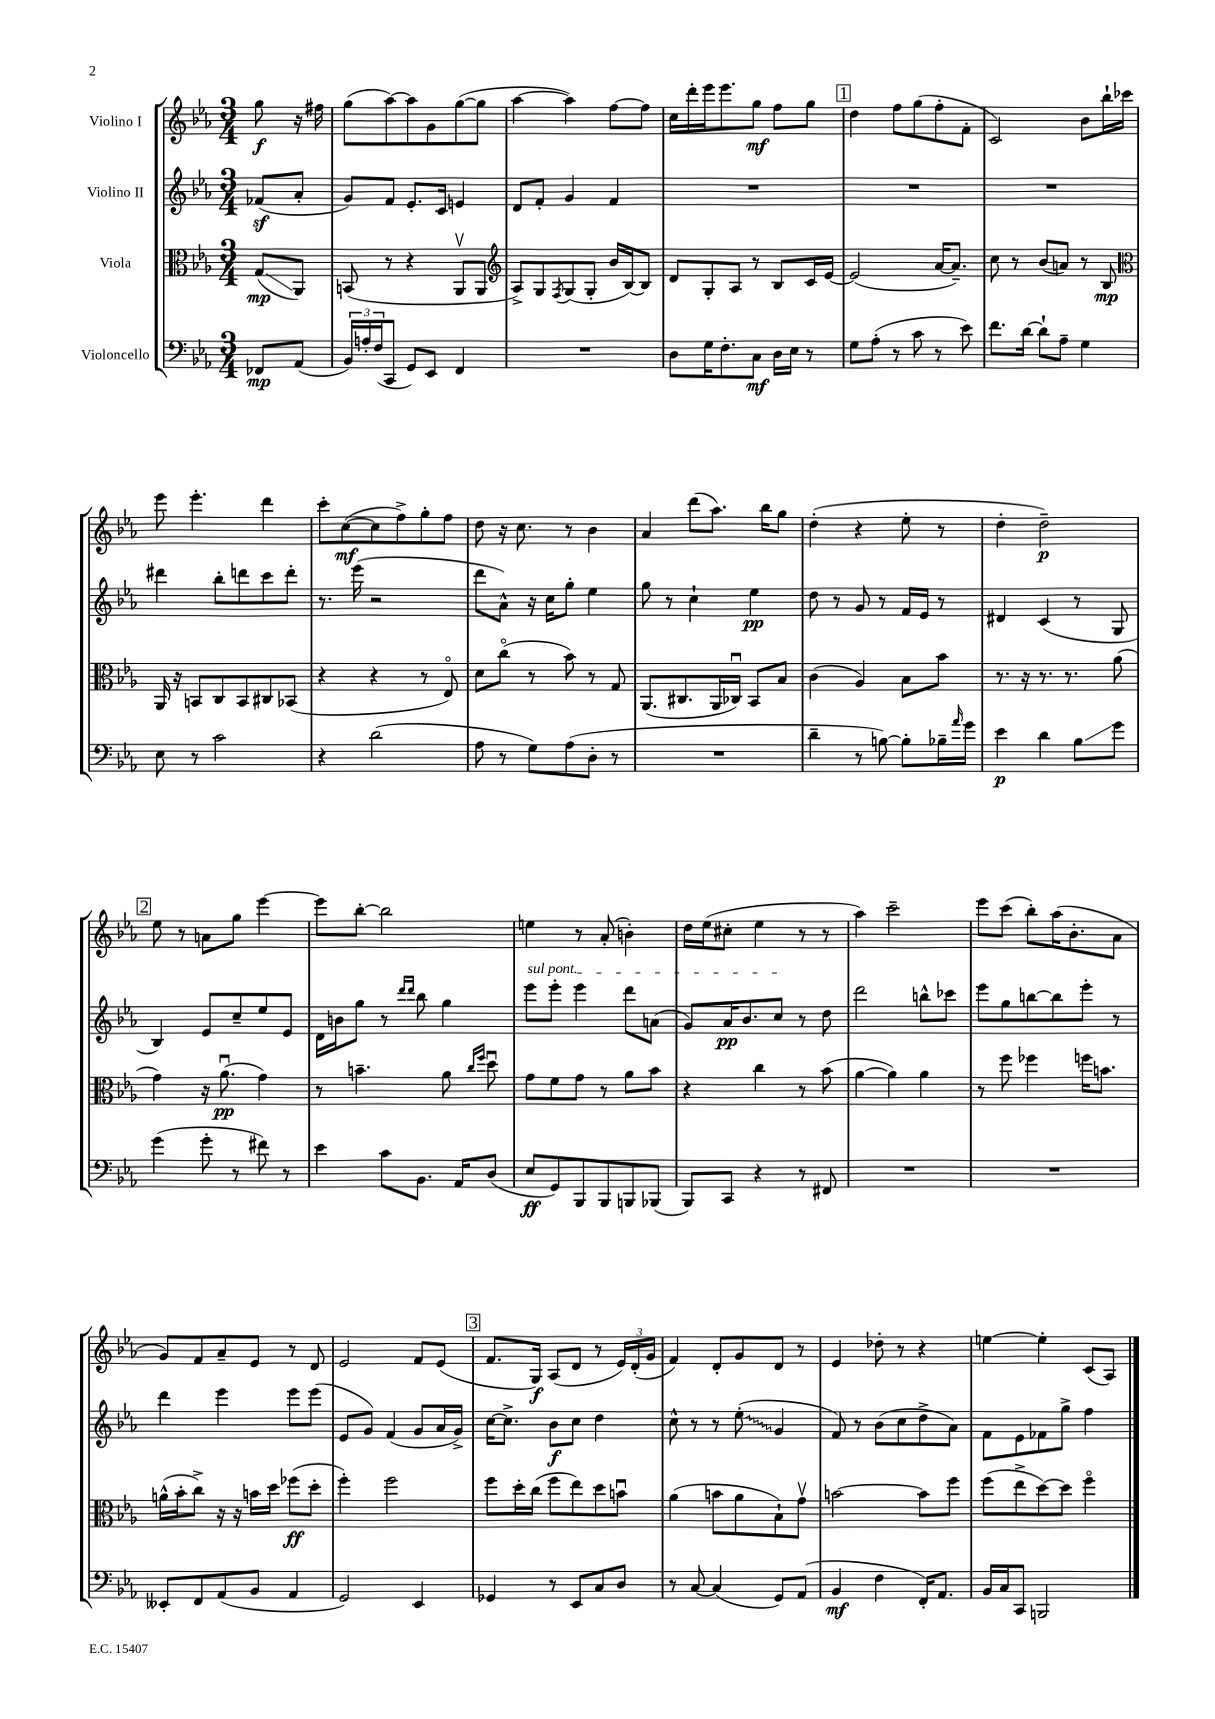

**kern	**kern	**kern	**kern
*staff4	*staff3	*staff2	*staff1
*clefF4	*clefC3	*clefG2	*clefG2
*k[b-e-a-]	*k[b-e-a-]	*k[b-e-a-]	*k[b-e-a-]
*M3/4	*M3/4	*M3/4	*M3/4
8FF-	(8G	(8f-	8gg
(8AA-	8AA-)	8a-'	16r
.	.	.	16ff#
=	=	=	=
24BB-)	(8BB	8g)	(8gg
24A'	.	.	.
(24F	.	.	.
8CC	8r	8f	[8aa-)
8GG)	4r	8.e-'	8aa-]
8EE-	.	.	8g
.	.	16c	.
4FF	8AA-v	4e	([8gg
.	8AA-	.	8gg]
=	=	=	=
*	*clefG2	*	*
2.r	8A-^)	8d	[4aa-
.	8G	8f'	.
.	8qF	.	.
.	(8G	4g	4aa-])
.	8G'	.	.
.	16b-	4f	[8ff
.	[16B-)	.	.
.	8B-]	.	8ff]
=	=	=	=
8D	8d	2.r	16cc
.	.	.	16ddd'
16G	8G'	.	16eee-
8.F'	.	.	8.eee-
.	8A-	.	.
8C	8r	.	8gg
16D	8B-	.	8ff
16E-	.	.	.
8r	16c	.	8gg
.	[16e-	.	.
=	=	=	=
8G	(2e-]	2.r	4dd
(8A-'	.	.	.
8r	.	.	8ff
8c	.	.	(8gg
8r	[16a-	.	8ff'
.	8.a-~])	.	.
8e-)	.	.	8f'
=	=	=	=
8.f	8cc	2.r	2c)
.	8r	.	.
[16d	.	.	.
8d`]	(8b-	.	.
8A-~	8a)	.	.
4G	8r	.	8b-
.	8B-	.	16bb-`
.	.	.	16ccc-
=	=	=	=
*	*clefC3	*	*
8E-	16AA-	4ddd#	8eee-
.	16r	.	.
8r	8BB	.	4.eee-'
2c	8C	8bb-'	.
.	8BB	8ddd	.
.	8C#	8ccc	4ddd
.	(8BB-	8ddd'	.
=	=	=	=
4r	4r	8.r	8ccc'
.	.	.	([8cc
.	.	(16eee-	.
(2d	4r	2r	8cc]
.	.	.	8ff^)
.	8r	.	8gg'
.	8E-o)	.	8ff
=	=	=	=
8A-	8d	8ddd	8dd
8r	(8cco	8a-^^)	16r
.	.	.	8.cc
8G)	8r	16r	.
.	.	16cc	.
(8A-	8b-)	8gg'	8r
8D'	8r	4ee-	4b-
8r	8G	.	.
=	=	=	=
2.r	(8.AA-	8gg	4a-
.	.	8r	.
.	8.C#	.	.
.	.	4cc`	(8ddd
.	16AA-	.	8.aa-)
.	16C-u)	.	.
.	8BB-	4ee-	.
.	.	.	16bb-
.	8B-	.	8gg
=	=	=	=
4d~	(4c	8dd	(4dd'
.	.	8r	.
8r	4A-)	8g	4r
[8B)	.	8r	.
8B']	8B-	16f	8ee-'
.	.	16e-	.
16B-~	8b-	8r	8r
16qqa-	.	.	.
16g	.	.	.
=	=	=	=
4e-	8.r	4d#	4dd'
.	16r	.	.
4d	8.r	(4c	2dd~)
.	8.r	.	.
8B-	.	8r	.
8g	(8a-	8G	.
=	=	=	=
(4g	4g)	4B-)	8ee-
.	.	.	8r
8g'	16r	8e-	8a
.	(8.a-u	.	.
8r	.	8cc~	8gg
8f#)	4g)	8ee-	[4eee-
8r	.	8e-	.
=	=	=	=
4e-	8r	16d	8eee-]
.	.	16b	.
.	4.b~	8gg	[8bb-'
8c	.	8r	2bb-]
.	.	16qqddd	.
.	.	16qqddd	.
8.BB-	.	8bb-	.
.	8a-	4gg	.
16AA-	.	.	.
.	16qqcc	.	.
.	16qqff	.	.
(8D	8ddu	.	.
=	=	=	=
8E-	8g	8eee-	4ee
8GG)	8f	8eee-'	.
8BBB-	8g	4eee-	8r
8BBB-	8r	.	(8a-'
8BBB	8a-	8ddd	4b')
(8BBB-	8b-	(8a	.
=	=	=	=
8BBB-)	4r	8g)	16dd
.	.	.	(16ee-
8CC	.	16a-	8cc#'
.	.	8.b-	.
4r	4cc	.	4ee-
.	.	8cc	.
8r	8r	8r	8r
8FF#	(8b-	8dd	8r
=	=	=	=
2.r	[4a-	2ddd	4aa-)
.	4a-])	.	2ccc~
.	4a-	8bb^^	.
.	.	8ccc-	.
=	=	=	=
2.r	8r	8eee-	8eee-
.	8ff	8gg	(8ccc
.	4ff-	[8bb	8bb-')
.	.	8bb]	(16aa-
.	.	.	8.b-'
.	16ff	8eee-'	.
.	8.b	.	.
.	.	8r	8a-
=	=	=	=
8EE--'	(16a^^	4ddd	8g)
.	16b-'	.	.
8FF	8cc^)	.	8f
(8AA-	16r	4eee-	8a-~
.	16r	.	.
8BB-	16b	.	8e-
.	16dd	.	.
4AA-	(8ff-	8eee-	8r
.	8dd'	(8eee-	8d
=	=	=	=
2GG)	4ff')	8e-	2e-
.	.	8g)	.
.	2ff	(4f	.
4EE-	.	8g	8f
.	.	16a-	(8e-
.	.	16g^)	.
=	=	=	=
4GG-	8ff	[16cc	8.f
.	.	8.cc^]	.
.	16dd'	.	.
.	(16cc	.	16G)
8r	8ff	8b-	(8A-
8EE-	8ee-)	8cc	8d
8C	8dd	4dd	8r
8D	8bu	.	24e-)
.	.	.	(24d'
.	.	.	24g
=	=	=	=
8r	(4a-	8cc^^	4f)
[8C	.	8r	.
(4C]	8b	8r	8d'
.	8a-	(8ee-'	8g
8GG)	8B-`)	4g	8d
(8AA-	8gv	.	8r
=	=	=	=
4BB-	[2b	8f)	4e-
.	.	8r	.
4F	.	(8b-	8dd-'
.	.	8cc	8r
16FF')	8b]	8dd^	4r
8.AA-	.	.	.
.	8ff	8a-)	.
=	=	=	=
16BB-	(8ff	8f	[4ee
16C	.	.	.
8CC	8ee-^	8e-	.
2BBB	[8dd)	8f-	4ee']
.	8dd]	8gg^	.
.	4ffo	4ff	(8c
.	.	.	8A-)
==	==	==	==
*-	*-	*-	*-
